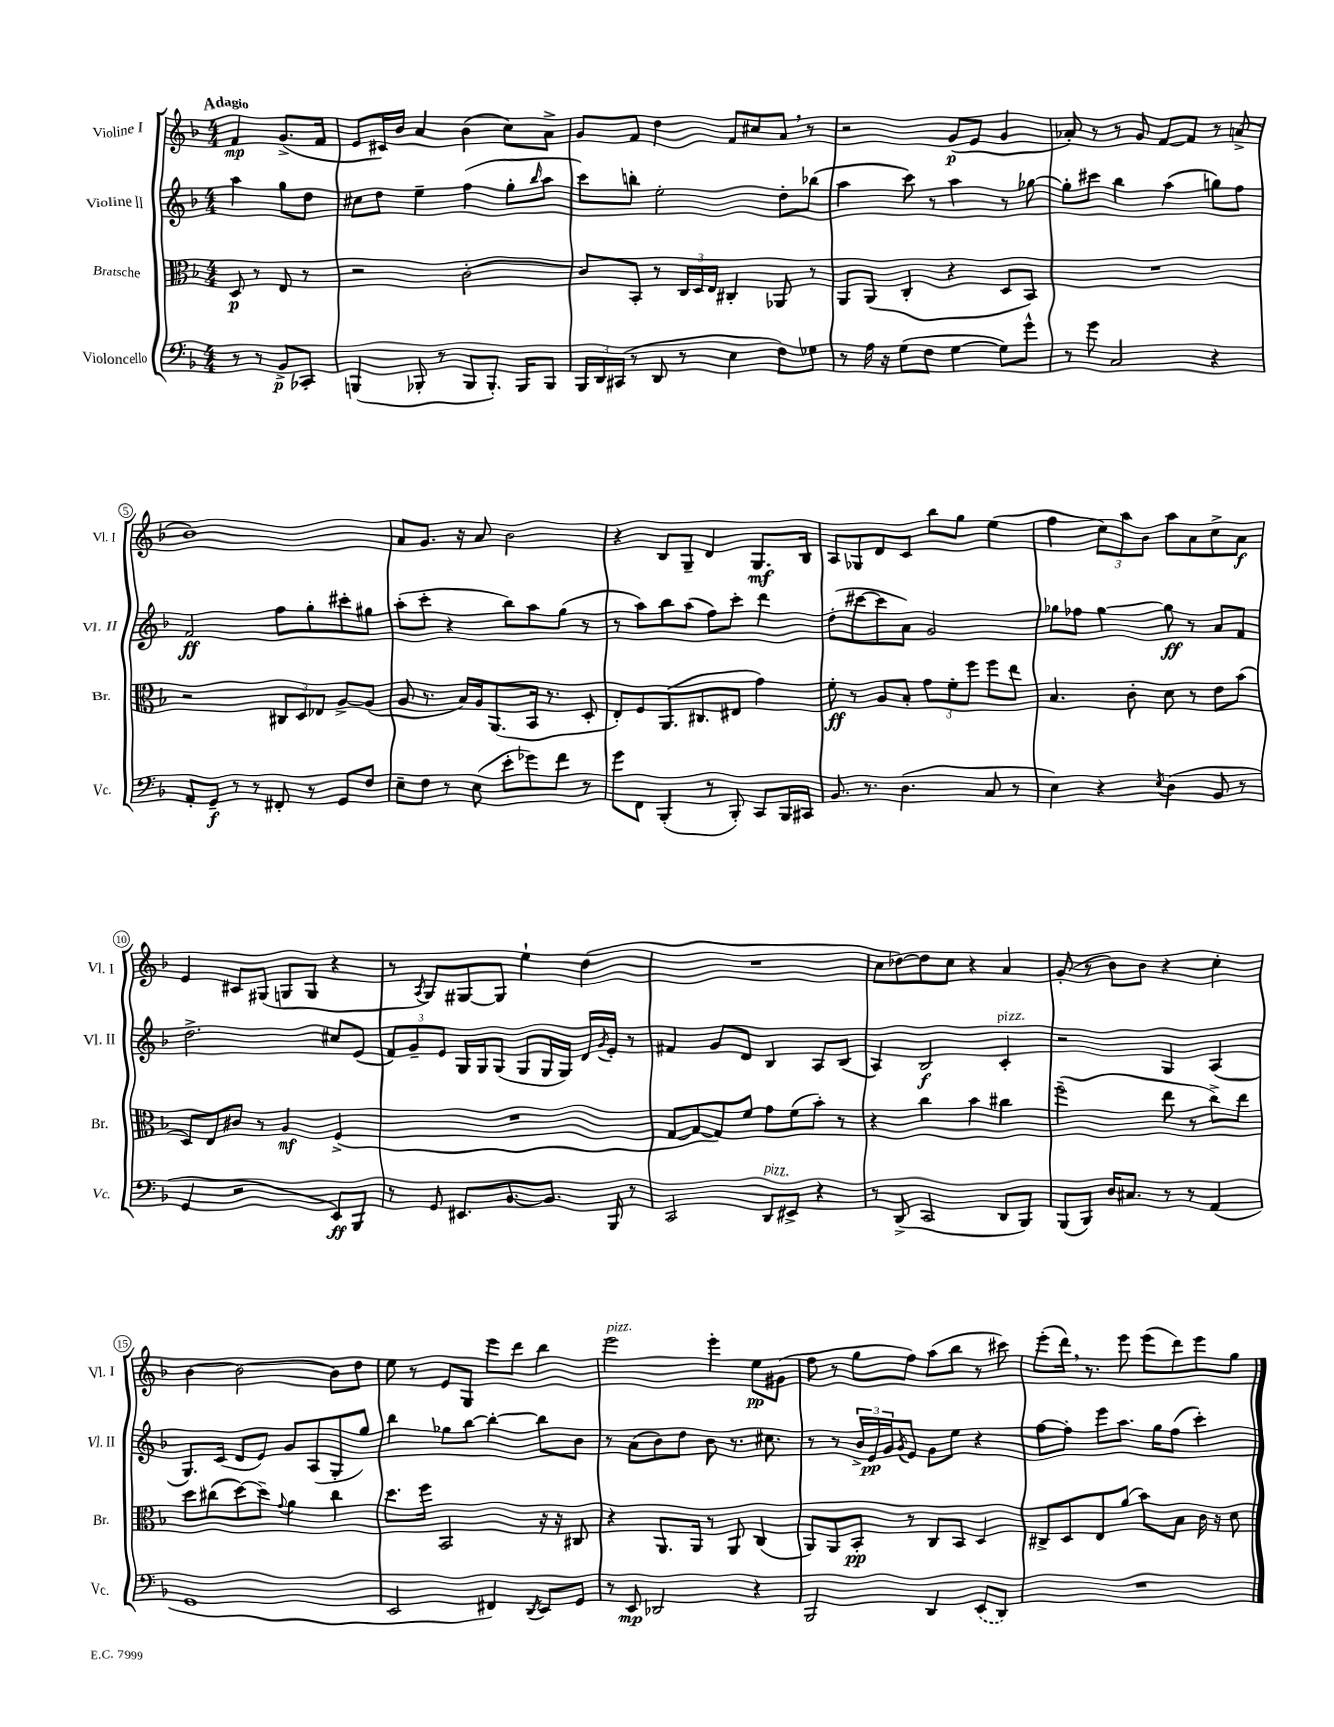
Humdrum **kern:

**kern	**kern	**kern	**kern
*staff4	*staff3	*staff2	*staff1
*clefF4	*clefC3	*clefG2	*clefG2
*k[b-]	*k[b-]	*k[b-]	*k[b-]
*M4/4	*M4/4	*M4/4	*M4/4
8r	8D/	4aa\	4f/
8r	8r	.	.
8BB-^/L	8E/	8gg\L	(8.g^/L
8CC-'/J	8r	8dd\J	.
.	.	.	16f/Jk
=	=	=	=
(4BBB/	2r	8cc#\L	8e/L
.	.	8dd\J	16c#/L)
.	.	.	16b-/JJ
8BBB-'/	.	4ee~\	4a/
8r	.	.	.
8BBB-/L	[2c'\	(4ff\	(4b-\
8.BBB-'/J)	.	.	.
.	.	8gg'\L	8cc\L)
16BBB-/LK	.	.	.
.	.	16qqbb-/	.
8BBB-/J	.	8aa\J	8a^\J
=	=	=	=
24BBB-/LL	8c/]L	8ccc\L)	8g/L
24DD/	.	.	.
(24CC#/JJ	.	.	.
8r	8BB-'/J	8bb'\J	8f/J
8DD/	8r	2ee'\	4dd\
8r	24C/LL	.	.
.	24D/	.	.
.	24E/JJ	.	.
4E\	4C#'/	.	8f/L
.	.	.	8cc#/
8F\L)	8AA-/	8dd'\L	8a/J
8G-\J	8r	(8bb-\J	8r
=	=	=	=
8r	8AA/L	4aa\	2r
16A\	(8AA/J	.	.
16r	.	.	.
(8G\L	4C'/	8ccc\)	.
8F\J	.	8r	.
[4G\	4r	4aa\	(8g/L
.	.	.	8e/J
8G\]L)	8D/L	8r	4g/
8g^^\J	8BB-/J)	[8gg-\	.
=	=	=	=
8r	1r	8gg-'\]L	8a-'/)
8g\	.	8ccc#\J	8r
2C/	.	4bb-\	8r
.	.	.	8g/
.	.	(4aa\	[8f/L
.	.	.	8f/]J
4r	.	8gg\L)	8r
.	.	8ff\J	(8a^/
=	=	=	=
8AA'/L	2r	2f/	1b-)
8GG~/J	.	.	.
8r	.	.	.
8r	.	.	.
8FF#'/	12C#/L	8ff\L	.
.	12D/	.	.
8r	.	8gg'\	.
.	12E-/J	.	.
8GG/L	[8A^/L	8ccc#'\	.
8F/J	(8A/]J	8gg#\J	.
=	=	=	=
8E~\L	8A/	(8aa'\L	8a/L
8F\J	8.r	8ccc'\J	8.g/J
8r	.	4r	.
.	16B-/LL)	.	16r
(8E\	16A/J	.	8a/
.	(8.AA/	.	.
8e'\L	.	8bb-\L)	2b-\
8g-\)	16BB-/Jk	8aa\	.
.	8.r	.	.
8f\J	.	(8gg\J	.
8r	8D'/	8r	.
=	=	=	=
8g\L	8E'/L)	8r	4r
8FF\J	8F/	8aa\L)	.
(4BBB-'/	(8.AA/	8bb-\	8B-/L
.	.	(8aa\J	8G~/J
.	8.C#/	.	.
8r	.	8ff\L)	4d/
8BBB-'/)	8E#/J	8ccc'\J	.
8CC/L	4g\)	4ddd\	8.G/L
16BBB-/L	.	.	.
16CC#/JJ	.	.	16B-/Jk
=	=	=	=
8.BB-/	8f'\	(8dd'\L	8A/L
.	8r	[8ccc#\	8G-/
8.r	.	.	.
.	8A/L	8ccc#\]	8d/
(4.D\	8B-'/J	8a\J)	8c/J
.	12g\L	2g/	8bb-\L
.	12f'\	.	.
.	.	.	8gg\J
.	12ff\J	.	.
8C/	8ff\L	.	(4ee\
8r	8ee\J	.	.
=	=	=	=
4E\)	4.B-/	8gg-\L	4ff\
.	.	8ff-\J	.
4r	.	[4gg-\	12cc\L)
.	.	.	12aa\
.	8c'\	.	.
.	.	.	12b-\J
8qE/	.	.	.
(4D\	8d\	8gg-\]	8aa\L
.	8r	8r	8a\
8BB-/	8e\L	8a/L	8cc^\
8r	(8b-\J	8f/J	8a\J
=	=	=	=
4GG/	8D/L)	2.dd^\	4e/
.	8E/	.	.
2r	8c#/J	.	8c#/L
.	8r	.	(8G#/J
.	4A/	.	8G/L
.	.	.	8G/J
8EE/L)	(4F^/	8cc#/L	4r
8BBB-/J	.	(8e/J	.
=	=	=	=
8r	1r	12f/L)	8r
.	.	12g~/	.
.	.	.	8qA/
8GG/	.	.	8G/L)
.	.	12e/J	.
8.EE#/L	.	16G/LL	[8G#/
.	.	16G/J	.
.	.	(8G/J	8G#/]J
[8.BB-/	.	.	.
.	.	8G/L	4ee`\
8.BB-/]J	.	16G/L	.
.	.	16G/JJ)	.
.	.	16d/LL	(4dd\
.	.	8qg/	.
16BBB-/	.	16e'/JJ	.
8r	.	8r	.
=	=	=	=
2CC/	[8G/L	4f#/	1r
.	8G/_	.	.
.	8G/])	8g/L	.
.	8f/J	8d/J	.
8DD/L	8g\L	4B-/	.
8EE#^/J	(8f\	.	.
4r	8b-'\J)	8A/L	.
.	8r	(8B-/J	.
=	=	=	=
8r	4r	4A/)	8cc\L
(8DD^/	.	.	[8dd-\)
2CC/	4cc\	2B-/	8dd-\]
.	.	.	8cc\J
.	4b-\	.	4r
8DD/L	4cc#\	4c'/	4a/
8BBB-/J)	.	.	.
=	=	=	=
(8BBB-/L	(2ff~\	2r	(8g'/
8BBB-/J)	.	.	8r
16D/LK	.	.	8b-\L)
8.C#/J	.	.	.
.	.	.	8b-\J
8r	8ee\	4G/	4r
8r	8r	.	.
(4AA/	8cc^\L)	(4A/	4cc'\
.	8ee\J	.	.
=	=	=	=
1GG	8dd\L	8.G/L)	[4b-\
.	(8cc#\	.	.
.	.	(16c/Jk	.
.	[8dd\)	8d/L	2b-\_
.	8dd~\]J	8e/J)	.
.	8qqg/	.	.
.	4a\	8g/L	.
.	.	(8A/	.
.	4cc#\	8G'/	8b-\]L
.	.	8gg/J)	8dd\J
=	=	=	=
2EE/	8.dd\L	4bb-\	8ee\
.	.	.	8r
.	16ff\Jk	.	.
.	2BB-/	8gg-\L	8e/L
.	.	[8bb-\J	8G/J
4FF#/)	.	4bb-'\_	8eee\L
.	.	.	8ddd\J
8qDD/	.	.	.
8EE/L	16r	8bb-\]L	4bb-\
.	16r	.	.
8GG/J	8C#/	8b-\J	.
=	=	=	=
8r	4r	8r	2eee\
8EE/	.	(8a\L	.
2DD-/	8.AA/L	8b-\)	.
.	.	8dd\J	.
.	16AA/Jk	.	.
.	8r	8b-\	4eee'\
.	8AA/	8.r	.
4r	(4C/	.	8ee\L
.	.	8.cc#\	.
.	.	.	(8g#\J
=	=	=	=
2BBB-/	8AA/L)	8r	8ff\
.	8AA/	8r	8r
.	8BB-'/J	24b-^/LL	8gg\L
.	.	24e/	.
.	.	24g/J	.
.	.	8qg/	.
.	8r	8e/J	8ff\J)
4DD/	8C/L	8g\L	(8aa\L
.	8BB-/J	8ee\J	8bb-\J
(8EE/L	4D/	4r	8r
8DD/J)	.	.	8ccc#\)
=	=	=	=
1r	8C#^/L	[8ff\L	(8eee'\L
.	8D/	8ff'\]J	16ddd\Jk)
.	.	.	8.r
.	8E/	8eee\L	.
.	(8a/J	8.aa\J	8eee\
.	8b-\L)	.	(8eee\L
.	.	16gg\LK	.
.	8B-\J	(8ff\J	8ddd\)
.	16c\	4ccc'\)	8eee\
.	16r	.	.
.	8d\	.	8gg\J
==	==	==	==
*-	*-	*-	*-
